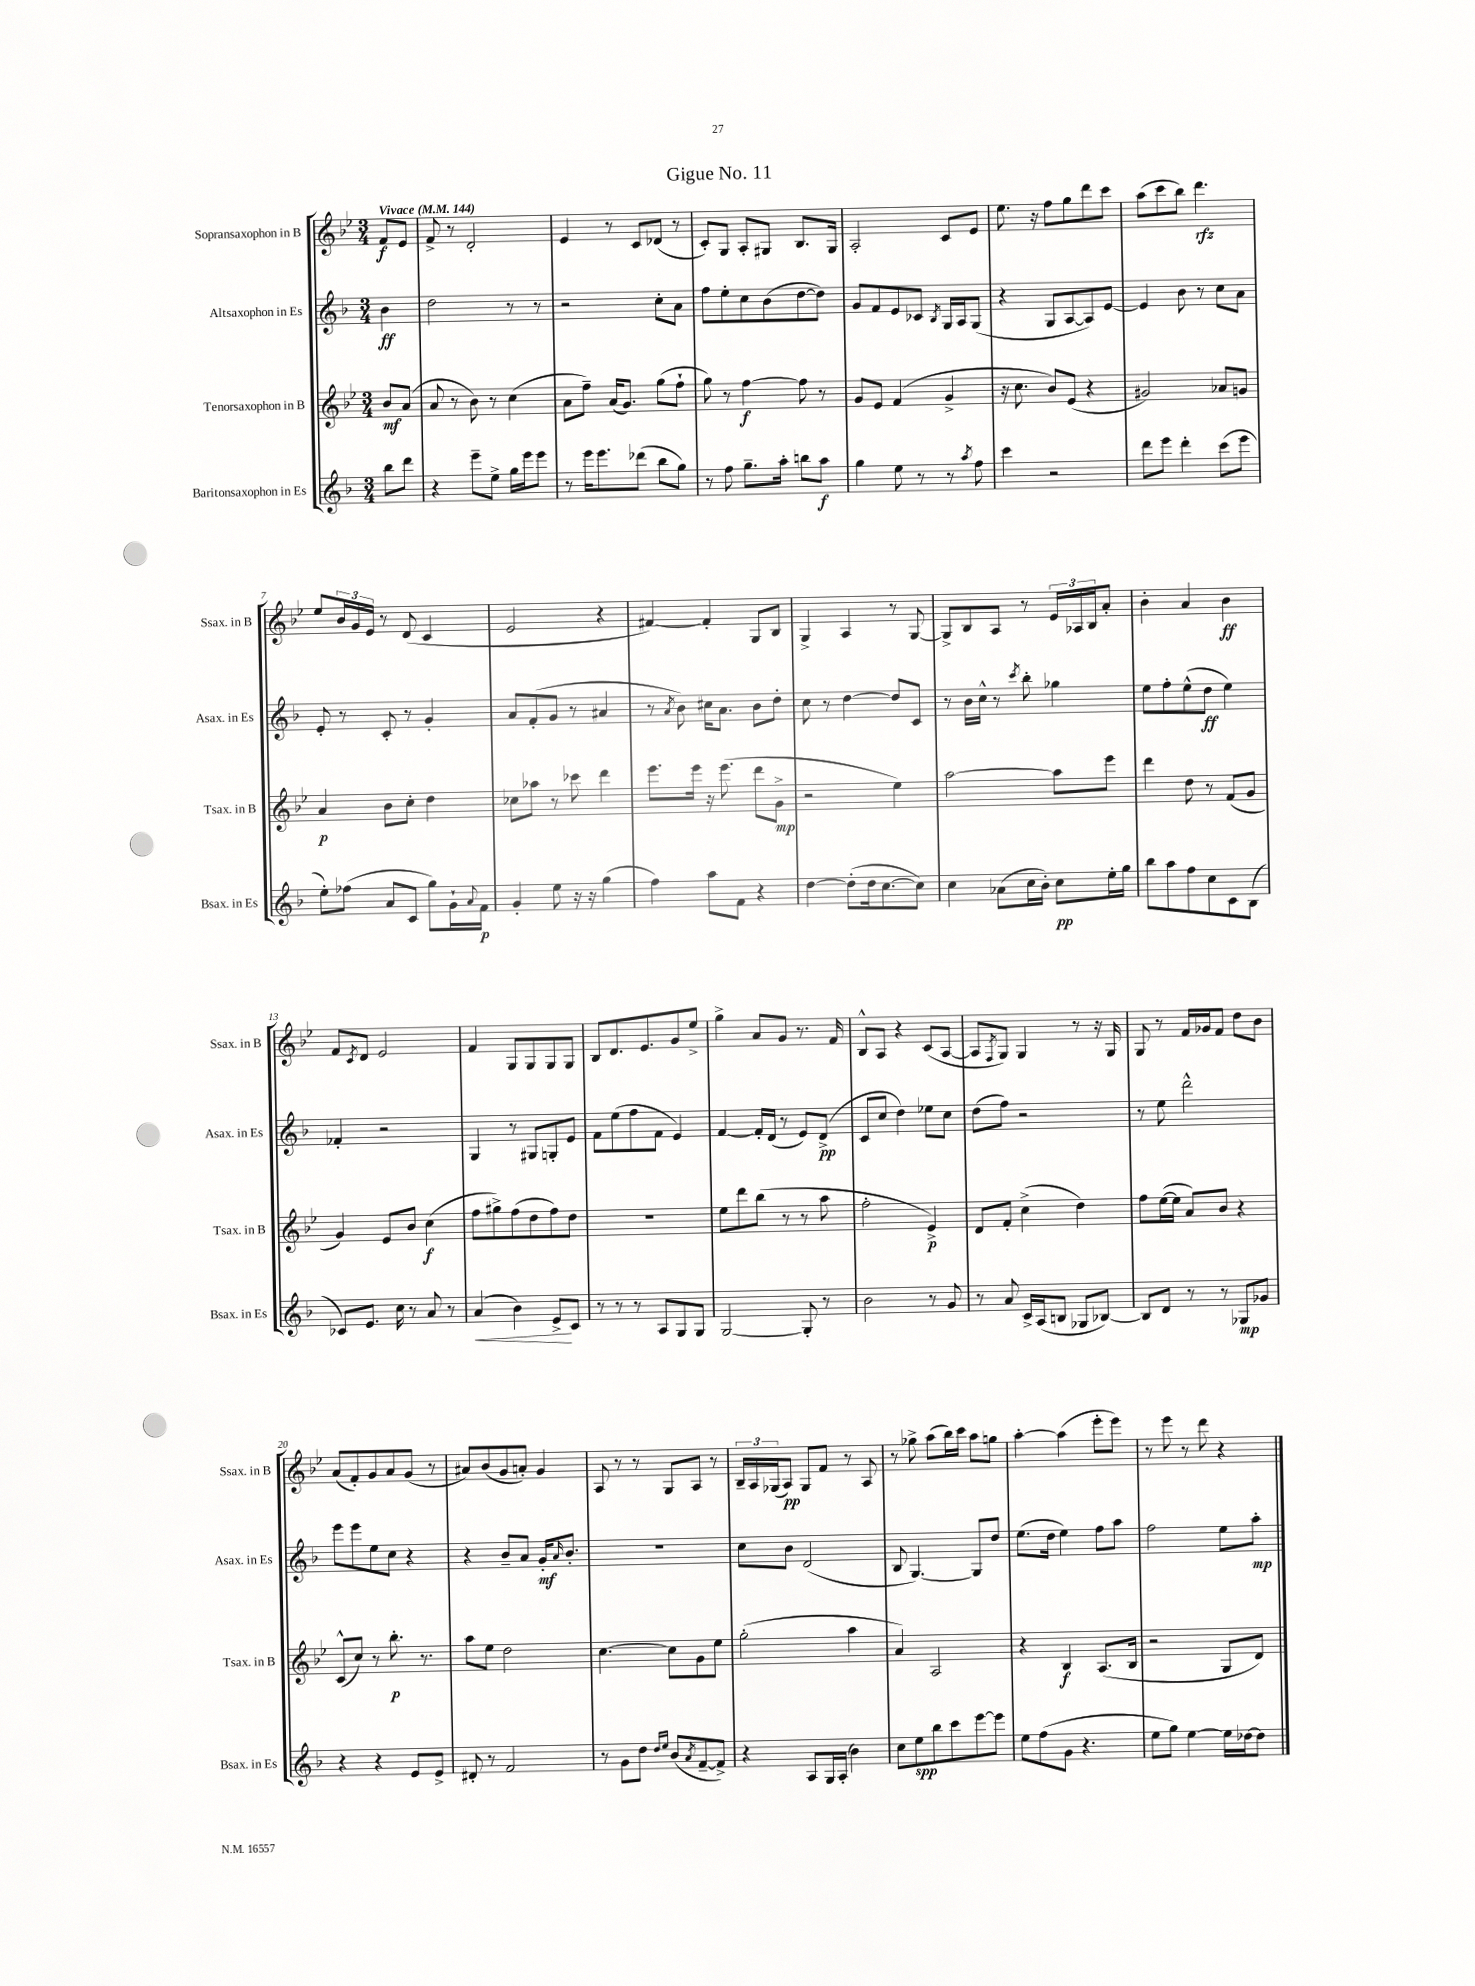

**kern	**kern	**kern	**kern
*staff4	*staff3	*staff2	*staff1
*clefG2	*clefG2	*clefG2	*clefG2
*k[b-]	*k[b-e-]	*k[b-]	*k[b-e-]
*M3/4	*M3/4	*M3/4	*M3/4
*MM144	*MM144	*MM144	*MM144
8bb-\L	8b-/L	4b-\	8f/L
8ddd\J	(8a/J	.	8e-/J
=	=	=	=
4r	8a/	2dd\	8f^/
.	8r	.	8r
8eee~\L	8b-\)	.	2d'/
8ee^\J	8r	.	.
16gg\LL	(4cc\	8r	.
16eee\J	.	.	.
8eee\J	.	8r	.
=	=	=	=
8r	8a\L	2r	4e-/
16eee\LK	8ff~\J)	.	.
8.eee\	.	.	.
.	(16a/LK	.	8r
.	8.g/J)	.	.
(8ddd-\J	.	.	8c/L
8bb-\L	(8gg\L	8cc'\L	(8d-/J
8gg\J)	8ff`\J	8a\J	8r
=	=	=	=
8r	8gg\)	8ff\L	8c'/L)
8ff\	8r	8ee'\	8G/J
8.gg~\L	[4ff\	8cc\	8A'/L
.	.	(8b-\	8G#/J
16aa'\Jk	.	.	.
8bb\L	8ff\]	[8dd\	8.B-/L
8aa\J	8r	8dd\]J)	.
.	.	.	16G#/Jk
=	=	=	=
4gg\	8g/L	8g/L	2A'/
.	8e-/J	8f/	.
8ee\	(4f/	8e/	.
8r	.	8c-/J	.
.	.	8qB-/	.
8r	4g^/	16G/LL	8c/L
.	.	16A/J	.
8qaa/	.	.	.
8ff\	.	(8G/J	8e-/J
=	=	=	=
4ccc\	16r	4r	8.ee-\
.	8.cc\	.	.
.	.	.	16r
2r	8b-/L)	8G/L	8ff\L
.	(8e-/J	[8A/	8gg\
.	4r	8A/])	8ddd\
.	.	[8e/J	8ccc\J
=	=	=	=
8ddd\L	2g#/)	4e/]	(8aa\L
8eee\J	.	.	8ccc\
4ddd'\	.	8b-\	8bb-\J)
.	.	8r	4.ddd\
(8ccc\L	8a-/L	8cc\L	.
8eee\J	8g/J	8a\J	.
=	=	=	=
8ee'\L)	4a/	8e'/	8ee-/L
(8ff-\J	.	8r	24b-/L
.	.	.	24g/
.	.	.	24e-/JJ
8a/L	8b-\L	8c'/	8r
8c/J	8cc'\J	8r	(8d/
8gg\L)	4dd\	4g'/	4c/
16g`\L	.	.	.
8qqa/	.	.	.
16f\JJ	.	.	.
=	=	=	=
4g'/	8cc-\L	8a/L	2e-/
.	8aa-\J	(8f'/	.
8ee\	8r	8g/J	.
16r	8ccc-\	8r	.
16r	.	.	.
(4gg\	4ddd\	4a#/	4r
=	=	=	=
4ff\)	8.eee-\L	8r	[4f#/)
.	.	8qa/	.
.	.	8b-\)	.
.	16eee-\Jk	.	.
8aa\L	16r	16cc#\LK	4f#'/]
.	(8.eee-\	8.a\J	.
8f\J	.	.	.
4r	8ddd\L	8b-\L	8G/L
.	8g^\J	8dd'\J	8B-/J
=	=	=	=
[4dd\	2r	8cc\	4G^/
.	.	8r	.
(8dd'\]L	.	[4dd\	4A/
16dd\k	.	.	.
[8.cc\	.	.	.
.	4ee-\)	8dd/]L	8r
8cc\]J)	.	8c/J	[8G/
=	=	=	=
4cc\	[2aa\	8r	8G^/]L
.	.	16b-\LL	8B-/
.	.	16cc^^\JJ	.
(8a-\L	.	8r	8A/J
.	.	8qccc/	.
16cc\L	.	8bb-'\	8r
16b-'\JJ)	.	.	.
8cc\L	8aa\]L	4gg-\	24e-/LL
.	.	.	24A-/
.	.	.	24B-/J
16ee'\L	8eee-\J	.	8a'/J
16gg\JJ	.	.	.
=	=	=	=
8bb-\L	4ddd\	8ee\L	4b-'\
8aa\	.	8ff'\	.
8ff\	8dd\	(8ee^^\	4a/
8cc\	8r	8dd\J	.
8c\	(8f/L	4ee\)	4b-\
(8B-\J	8g/J	.	.
=	=	=	=
8c-/L)	4g/)	4f-'/	8f/L
.	.	.	8qc/
8.e/J	.	.	8d/J
.	8e-/L	2r	2e-/
16cc\	.	.	.
8r	8b-/J	.	.
8a/	(4cc\	.	.
8r	.	.	.
=	=	=	=
(4a/	8ff\L	4G/	4f/
.	8gg#^\)	.	.
4b-\)	(8ff\	8r	8G/L
.	8dd\	8G#/L	8G/
8e^/L	8ff\)	8G'/	8G/
8c/J	8dd\J	8e/J	8G/J
=	=	=	=
8r	2.r	8f\L	8B-/L
8r	.	(8ee\	8.d/
8r	.	8ff\	.
.	.	.	8.e-/
8A/L	.	8f\J	.
8G/	.	4e/)	8g/
8G/J	.	.	8ee-^/J
=	=	=	=
[2G/	8ee-\L	[4f/	4gg^\
.	8ddd\	.	.
.	(8bb-\J	16f'/]LL	8a/L
.	.	(16d/JJ	.
.	8r	8r	8g/J
8G'/]	8r	8e/L)	8.r
8r	8aa\	(8d^/J	.
.	.	.	16f/
=	=	=	=
2b-\	2ff'\	8c/L	8B-^^/L
.	.	8cc/J	8A/J
.	.	4dd\)	4r
8r	4e-^/)	8ee-\L	(8c/L
8g/	.	8cc\J	[8A/J
=	=	=	=
8r	8d/L	(8dd\L	8A/]L
.	.	.	8qF/
8a/	8f'/J	8ff\J)	8G/J)
16c^/LL	(4cc^\	2r	4G/
(16A/J	.	.	.
8B/J	.	.	.
8G-/L	4dd\)	.	8r
[8B-/J)	.	.	16r
.	.	.	16G/
=	=	=	=
8B-/]L	8ff\L	8r	8G/
8d/J	([16ee-\L	8ee\	8r
.	16ee-\]JJ	.	.
8r	8a/L)	2ddd^^\	16f/LL
.	.	.	16g-/J
8r	8b-/J	.	8f/J
8G-/L	4r	.	8dd\L
8g-/J	.	.	8b-\J
=	=	=	=
4r	(8c^^/L	8eee\L	(8a/L
.	8cc/J)	8eee\	8f'/)
4r	8r	8ee\	8g/
.	8.bb-'\	8cc\J	8a/
8e/L	.	4r	(8g/J
.	8.r	.	.
8e^/J	.	.	8r
=	=	=	=
8d#'/	8aa\L	4r	8a#/L)
8r	8ee-\J	.	(8b-/
2f/	2dd\	8b-~/L	8g/
.	.	8a/J	8a'/J)
.	.	16g'/LK	4g/
.	.	16qqa/	.
.	.	8.b-'/J	.
=	=	=	=
8r	[4.cc\	2.r	8A/
8g\L	.	.	8r
8dd\J	.	.	8r
16qqdd/LL	.	.	.
16qqee/JJ	.	.	.
(8b-/L	8cc\]L	.	8G/L
8qa/	.	.	.
[8f~/	8g\	.	8A/J
8f^/]J)	8ee-\J	.	8r
=	=	=	=
4r	(2gg'\	8cc\L	24B-~/LL
.	.	.	24A/
.	.	.	(24G-/J
.	.	8b-\J	8A/J)
8A/L	.	(2d/	8G-/L
16G/L	.	.	8f/J
(16A'/JJ	.	.	.
4b-\)	4aa\	.	8r
.	.	.	8A/
=	=	=	=
8cc\L	4a/)	8B-/	8r
8ee\	.	[4.G/)	8gg-^\
8bb-\	2A/	.	(8aa\L
8ccc\	.	.	16bb-\L)
.	.	.	16ccc\JJ
[8eee\	.	8G/]L	8aa\L
8eee\]J	.	8dd/J	8gg\J
=	=	=	=
8ee\L	4r	(8.ee\L	[4aa'\
(8ff\	.	.	.
.	.	16dd\Jk	.
8g\J	4B-/	4ee\)	(4aa\]
4.r	.	.	.
.	(8.A/L	8ff\L	8eee-'\L
.	.	8aa\J	8eee-\J)
.	16B-/Jk	.	.
=	=	=	=
8ee\L	2r	2ff\	8r
8gg\J)	.	.	8eee-\
[4ee\	.	.	8r
.	.	.	8ddd\
16ee\]LL	8G/L	8ee\L	4r
[16dd-\J	.	.	.
8dd-\]J	8d/J)	8aa'\J	.
==	==	==	==
*-	*-	*-	*-
